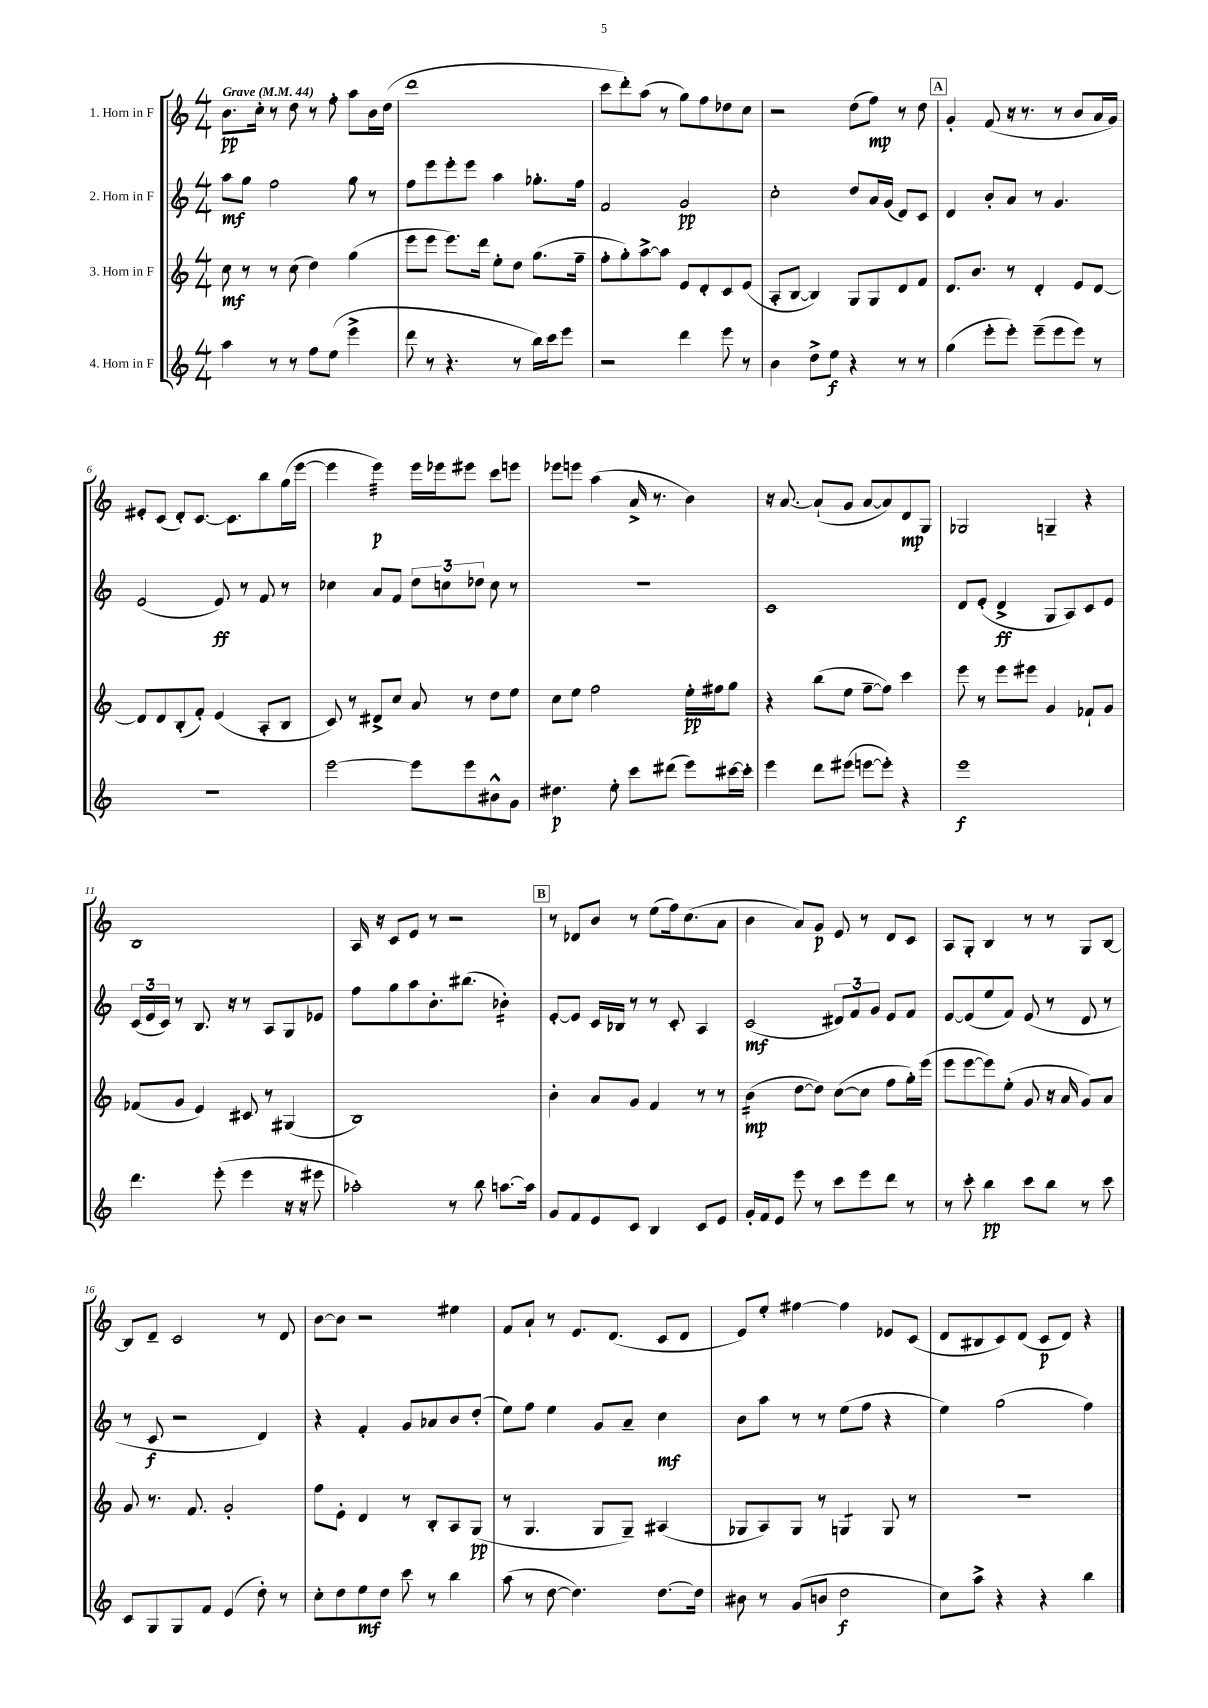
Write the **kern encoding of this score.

**kern	**kern	**kern	**kern
*staff4	*staff3	*staff2	*staff1
*clefG2	*clefG2	*clefG2	*clefG2
*k[]	*k[]	*k[]	*k[]
*M4/4	*M4/4	*M4/4	*M4/4
*MM44	*MM44	*MM44	*MM44
4aa\	8cc\	8aa\L	8.b\L
.	8r	8gg\J	.
.	.	.	16cc'\Jk
8r	8r	2ff\	8r
8r	(8cc\	.	8dd\
8ff\L	4dd\)	.	8r
(8ee\J	.	.	8ff'\
4eee^\	(4gg\	8gg\	8aa\L
.	.	8r	16b\L
.	.	.	(16dd\JJ
=	=	=	=
8ddd\	8eee\L	8ff\L	1ddd
8r	8eee\J	8eee\	.
4.r	8.eee\L)	8eee'\	.
.	.	8eee\J	.
.	16ddd\Jk	.	.
.	8ee'\L	4aa\	.
8r	8dd\J	.	.
16bb\LL)	(8.gg\L	8.gg-'\L	.
16ccc\J	.	.	.
8eee\J	.	.	.
.	16ff~\Jk	16ff\Jk	.
=	=	=	=
2r	8ff'\L	2f/	8ccc\L
.	8gg'\)	.	8ddd'\)
.	[8aa^\	.	(8aa\J
.	8aa\]J	.	8r
4ddd\	8e/L	2g/	8gg\L)
.	8d'/	.	8ff\
8eee\	8c/	.	8dd-\
8r	(8e/J	.	8cc\J
=	=	=	=
4b\	8A'/L	2cc'\	2r
.	[8B/J	.	.
8dd^\L	4B/])	.	.
8ee\J	.	.	.
4r	8G/L	8dd/L	(8dd\L
.	8G/	16a/L	8ff\J)
.	.	(16g/JJ	.
8r	8d/	8d/L)	8r
8r	8f/J	8c/J	8dd\
=	=	=	=
(4gg\	8.d/L	4d/	4g'/
.	8.b/J	.	.
8eee'\L	.	8b'/L	(8f/
8eee'\J)	8r	8a/J	16r
.	.	.	8.r
(8eee~\L	4d'/	8r	.
8eee\	.	4.g/	8r
8eee\J)	8e/L	.	8b/L
8r	[8d/J	.	16a/L
.	.	.	16g/JJ)
=	=	=	=
1r	8d/]L	(2e/	8e#'/L
.	8d/	.	(8c/J
.	(8B'/	.	8d'/L)
.	8f'/J)	.	[8.c/J
.	(4e/	8e/)	.
.	.	.	8.c\]L
.	.	8r	.
.	8A'/L	8f/	8bb\
.	8B/J	8r	(16gg\L
.	.	.	[16eee\JJ
=	=	=	=
[2eee\	8c/)	4cc-\	4eee\]
.	8r	.	.
.	8d#^/L	8a/L	4eee\)
.	8cc/J	8f/J	.
8eee\]L	8a/	12dd\L	16eee\LL
.	.	.	16eee-\J
.	.	12cc\	.
8eee\	8r	.	8eee#\J
.	.	12dd-\J	.
8b#^^\	8dd\L	8cc\	8ccc\L
8g\J	8ee\J	8r	8eee\J
=	=	=	=
4.dd#\	8cc\L	1r	8eee-\L
.	8ee\J	.	8eee\J
.	2ff\	.	(4aa\
8ee'\	.	.	.
8ccc\L	.	.	16a^/
.	.	.	8.r
(8ddd#\J	.	.	.
8eee\L)	16ee'\LL	.	4b\)
.	16ff#\J	.	.
[16ccc#\L	8gg\J	.	.
16ccc#'\]JJ	.	.	.
=	=	=	=
4eee\	4r	1c	16r
.	.	.	[8.a/
8ddd\L	(8bb\L	.	(8a`/]L
(8eee#\J	8ee\J	.	8g/J
[8eee\L	[8ff~\L	.	[8a/L
8eee'\]J)	8ff\]J)	.	8a/])
4r	4ccc\	.	8d/
.	.	.	8G/J
=	=	=	=
1eee	8eee\	8d/L	2G-/
.	8r	(8e'/J	.
.	8eee\L	4d^/	.
.	8eee#\J	.	.
.	4g/	8G/L	4G~/
.	.	8A/)	.
.	8f-`/L	8c/	4r
.	8g/J	8e/J	.
=	=	=	=
4.ddd\	(8f-/L	(24c/LL	1B
.	.	24e/	.
.	.	24c/JJ)	.
.	8g/J	8r	.
.	4e/)	8.B/	.
(8eee'\	.	.	.
.	.	16r	.
4eee\	8c#/	8r	.
.	8r	8A/L	.
16r	(4G#/	8G/	.
16r	.	.	.
8eee#\	.	8e-/J	.
=	=	=	=
2aa-'\)	1B)	8ff\L	16A/
.	.	.	16r
.	.	8gg\	8c/L
.	.	8aa\	8e/J
.	.	8.b'\	8r
8r	.	.	2r
.	.	(8.bb#\J	.
8bb\	.	.	.
[8.aa\L	.	4b-'\)	.
16aa\]Jk	.	.	.
=	=	=	=
8g/L	4b'\	[8e'/L	8r
8f/	.	8e/]J	8d-/L
8e/	8a/L	16c/LL	8b/J
.	.	16B-/JJ	.
8c/J	8g/J	8r	8r
4B/	4f/	8r	(8ee\L
.	.	8c'/	16ff\k)
.	.	.	(8.cc\
8c/L	8r	4A/	.
8e/J	8r	.	8a\J
=	=	=	=
16g'/LL	(4b\	(2c/	4b\
16f/J	.	.	.
8e/J	.	.	.
8eee\	[8dd\L	.	8a/L)
8r	8dd\]J)	.	8g/J
8ccc\L	([8cc\L	12d#/L)	8e/
.	.	12f/	.
8eee\	8cc\]J	.	8r
.	.	12g/J	.
8ddd\J	8ff\L	8e/L	8d/L
8r	16gg'\L)	8f/J	8c/J
.	(16eee\JJ	.	.
=	=	=	=
8r	8eee\L	[8e/L	8A/L
8ccc'\	[8eee\	(8e/]	8G'/J
4bb\	8eee\])	8ee/	4B/
.	(8ee'\J	8f/J)	.
8ccc\L	8g/	(8e/	8r
8bb\J	16r	8r	8r
.	16a/	.	.
8r	8g/L)	8d/	8G/L
8ccc\	8a/J	8r	[8B/J
=	=	=	=
8c/L	8g/	8r	8B/]L
8G/	8.r	8c/	8d~/J
8G/	.	2r	2c/
.	8.f/	.	.
8f/J	.	.	.
(4e/	2g'/	.	.
8dd'\)	.	4d/)	8r
8r	.	.	8d/
=	=	=	=
8cc'\L	8ff\L	4r	[8b\L
8dd\	8e'\J	.	8b\]J
8ee\	4d/	4f'/	2r
8dd\J	.	.	.
8ccc\	8r	8g/L	.
8r	8B'/L	8a-/	.
4bb\	8A/	8b/	4ee#\
.	(8G/J	(8dd'/J	.
=	=	=	=
(8aa\	8r	8ee\L)	8f/L
8r	4.G/	8ff\J	8a`/J
[8dd\	.	4ee\	8r
4.dd\])	.	.	8.e/L
.	8G/L	8g/L	.
.	.	.	(8.d/J
.	8G~/J)	8a~/J	.
[8.dd\L	(4A#/	4cc\	8c/L
.	.	.	8d/J
16dd\]Jk	.	.	.
=	=	=	=
8b#\	8G-/L	8b\L	8e/L)
8r	8A/)	8aa\J	8ee'/J
(8g/L	8G-/J	8r	[4ff#\
8b/J	8r	8r	.
2dd\	4G/	(8ee\L	4ff#\]
.	.	8ff\J	.
.	8G/	4r	8e-/L
.	8r	.	(8c/J
=	=	=	=
8cc\L)	1r	4ee\)	8d/L
8aa^\J	.	.	8B#/
4r	.	(2gg\	8c/)
.	.	.	(8d/J
4r	.	.	8c/L
.	.	.	8d/J)
4bb\	.	4ff\)	4r
==	==	==	==
*-	*-	*-	*-
